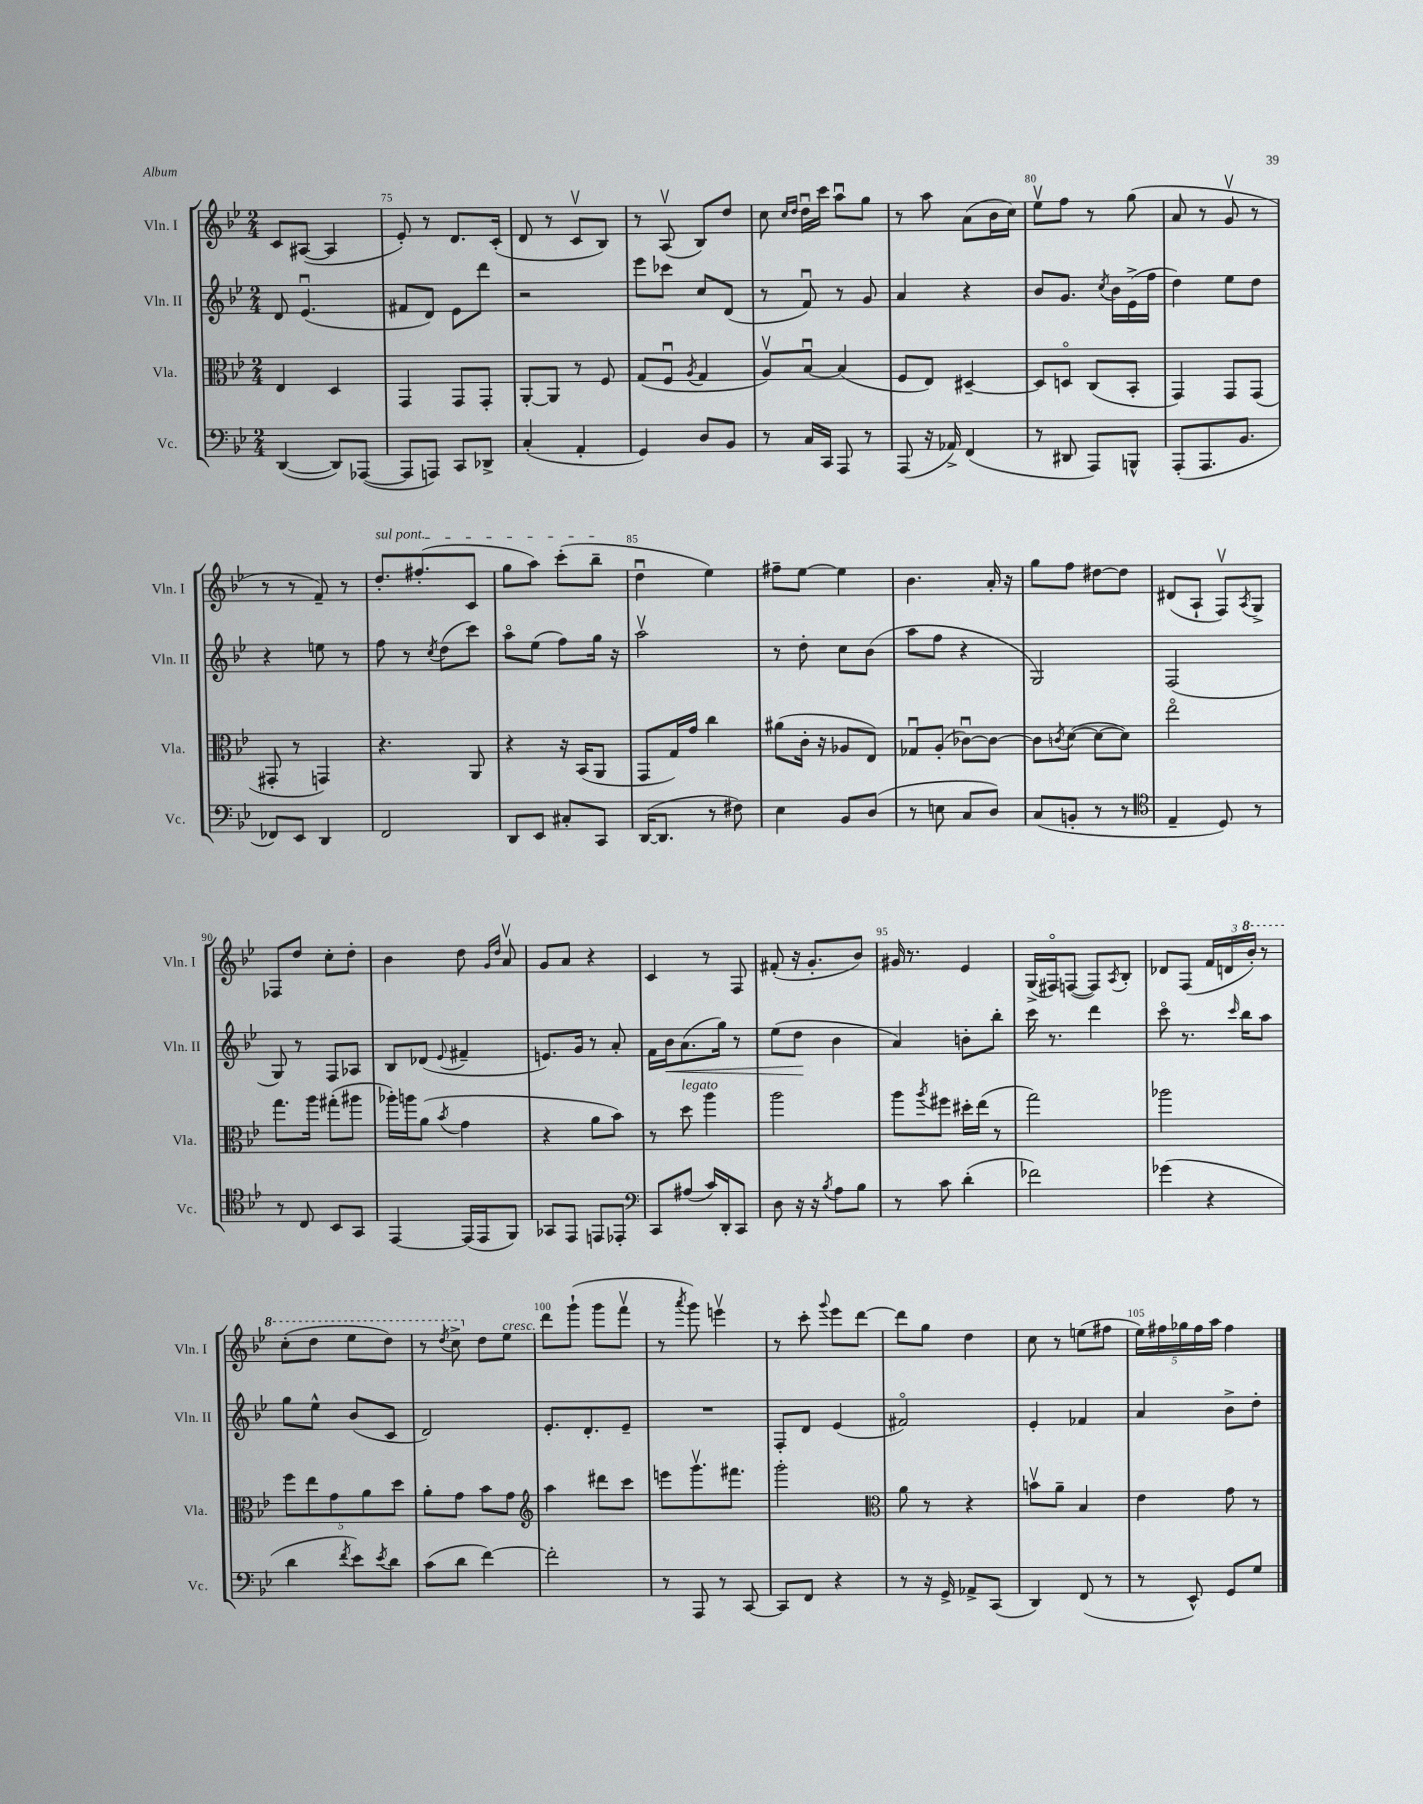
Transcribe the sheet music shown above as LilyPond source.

<<
\new StaffGroup <<
\new Staff = "s0" \with { instrumentName = "Vln. I" shortInstrumentName = "Vln. I" } {
    \clef treble \key bes \major \numericTimeSignature \time 2/4
    c'8 ais8~( ais4 |
    ees'8-.) r8 d'8. c'16-.( |
    d'8 r8 c'8\upbow bes8) |
    r8 a8\upbow( bes8) d''8 |
    c''8 \grace { c''16 d''16 } d''16\downbow c'''16 a''8\downbow g''8 |
    r8 a''8 a'8( bes'16 c''16) |
    ees''8\upbow f''8 r8 g''8( |
    a'8 r8 g'8\upbow r8 |
    r8 r8 f'8--) r8 |
    \once \override TextSpanner.bound-details.left.text = \markup { \italic "sul pont." } d''8.-.\startTextSpan fis''8.-.( c'8 |
    g''8 a''8) c'''8-.( bes''8--\stopTextSpan |
    d''4\downbow ees''4) |
    fis''8-- ees''8~ ees''4 |
    bes'4. a'16-. r16 |
    g''8 f''8 dis''8~ dis''8 |
    dis'8( a8-! f8\upbow) \acciaccatura { a8 } g8-> |
    fes8 d''8 c''8-. d''8-. |
    bes'4 d''8 \grace { g'16 d''16 } a'8\upbow |
    g'8 a'8 r4 |
    c'4 r8 f8 |
    fis'8-.( r16 g'8.-. bes'8) |
    gis'16 r8. ees'4 |
    g16->( fis16\flageolet) f8~( f8) \acciaccatura { a8 } bes8-. |
    des'8 f8( \tuplet 3/2 { f'16 d'16 \ottava #1 bes''16-.) } r8 |
    c'''8-.( d'''8 ees'''8 d'''8) |
    r8 \acciaccatura { d'''8 } c'''8-> \ottava #0 d''8 ees''8^\markup { \italic "cresc." } |
    d'''8 g'''8-!( g'''8 f'''8\upbow |
    r8 \acciaccatura { a'''8 } g'''8) e'''4\upbow |
    r8 c'''8-. \appoggiatura { g'''8 } ees'''8 d'''8~ |
    d'''8 g''8 d''4 |
    c''8 r8 e''8( fis''8 |
    \tuplet 5/4 { ees''16) fis''16 ges''16 fis''16 a''16 } fis''4 \bar "|." |
}
\new Staff = "s1" \with { instrumentName = "Vln. II" shortInstrumentName = "Vln. II" } {
    \clef treble \key bes \major \numericTimeSignature \time 2/4
    d'8 ees'4.\downbow( |
    fis'8 d'8) ees'8 d'''8 |
    r2 |
    ees'''8 ces'''8 c''8 d'8( |
    r8 f'8\downbow) r8 g'8 |
    a'4 r4 |
    bes'8 g'8. \acciaccatura { c''8 } bes'16 ees'16->( f''16 |
    d''4) ees''8 d''8 |
    r4 e''8 r8 |
    f''8 r8 \acciaccatura { c''8 } d''8( c'''8) |
    a''8\flageolet ees''8( f''8) g''16 r16 |
    a''2\upbow |
    r8 d''8-. c''8 bes'8( |
    a''8 f''8 r4 |
    g2) |
    f2( |
    g8) r8 f8 aes8 |
    bes8 des'8( \appoggiatura { ees'8 } fis'4-- |
    e'8.) g'16 r8 a'8-. |
    f'16 bes'16\< a'8.( g''16) r8 |
    ees''8( d''8\! bes'4 |
    a'4) b'8-. bes''8-. |
    c'''16 r8. d'''4 |
    c'''8\flageolet r8. \grace { c'''16 } bes''16 a''8 |
    g''8 ees''8-^ bes'8( c'8 |
    d'2) |
    ees'8.-. d'8.-. ees'8-- |
    R2 |
    f8-. d'8 ees'4( |
    fis'2\flageolet) |
    ees'4-. fes'4 |
    a'4 bes'8-> d''8-. \bar "|." |
}
\new Staff = "s2" \with { instrumentName = "Vla." shortInstrumentName = "Vla." } {
    \clef alto \key bes \major \numericTimeSignature \time 2/4
    ees4 d4 |
    g,4 g,8 g,8-. |
    a,8~-. a,8 r8 f8 |
    g8( f8\downbow \acciaccatura { a8 } g4 |
    a8\upbow) bes8~\downbow bes4( |
    f8 ees8) dis4~-- |
    dis8 d8\flageolet c8( bes,8-. |
    g,4) g,8 g,8( |
    gis,8-. r8 g,4) |
    r4. a,8 |
    r4 r16 bes,16( a,8 |
    g,8 g16) g'16 c''4 |
    ais'8( c'16-. r16 aes8 ees8) |
    ges8\downbow a8-.( ces'8~\downbow) ces'8~ |
    ces'8 \acciaccatura { c'8 } d'8~( d'8~ d'8) |
    ees''2\flageolet |
    g''8. a''16 gis''8-.( ais''8 |
    aes''16-.) a''16 a'8( \acciaccatura { bes'8 } g'4 |
    r4 a'8 bes'8) |
    r8 d''8^\markup { \italic "legato" } a''4 |
    a''2 |
    a''8 \acciaccatura { a''8 } fis''8 dis''16-. ees''16( r8 |
    g''2) |
    aes''2 |
    \tuplet 5/4 { f''8 ees''8 g'8 a'8 d''8 } |
    a'8-. g'8 bes'8 g'8 |
    \clef treble a''4 dis'''8 c'''8 |
    e'''8 g'''8.\upbow fis'''8. |
    g'''2-. |
    \clef alto a'8 r8 r4 |
    b'8\upbow a'8-- bes4 |
    ees'4 g'8 r8 \bar "|." |
}
\new Staff = "s3" \with { instrumentName = "Vc." shortInstrumentName = "Vc." } {
    \clef bass \key bes \major \numericTimeSignature \time 2/4
    d,4~( d,8) aes,,8~( |
    aes,,8 a,,8) c,8 des,8-> |
    c4-.( a,4-. |
    g,4) d8 bes,8 |
    r8 c16 c,16 a,,8 r8 |
    a,,8( r16 aes,16->) f,4( |
    r8 dis,8 a,,8) b,,8-^ |
    a,,8-.( a,,8. bes,8. |
    fes,8) ees,8 d,4 |
    f,2 |
    d,8 ees,8 cis8-. c,8 |
    d,16~( d,8. r8 fis8) |
    ees4 bes,8 d8( |
    r8 e8 c8 d8) |
    c8( b,8-. r8 r8 |
    \clef tenor ees4-- d8) r8 |
    r8 c8 bes,8 g,8 |
    ees,4~ ees,16( ees,16 f,8) |
    ges,8 ees,8 e,8 ees,8-. |
    \clef bass c,8 ais8( c'16) d,16-. c,8 |
    d8 r16 r16 \acciaccatura { bes8 } a8 bes8 |
    r8 c'8 d'4-.( |
    fes'2) |
    ges'4( r4 |
    d'4 \acciaccatura { f'8 } ees'8) \acciaccatura { ees'8 } d'8 |
    c'8( d'8 f'4~) |
    f'2-. |
    r8 a,,8 r8 c,8~ |
    c,8 f,8 r4 |
    r8 r16 g,16-> aes,8-> c,8( |
    d,4) f,8( r8 |
    r8 ees,8-^) g,8 g8 \bar "|." |
}
>>
>>
\layout { \context { \Score currentBarNumber = #74 \override BarNumber.break-visibility = ##(#f #t #t) barNumberVisibility = #(every-nth-bar-number-visible 5) } }
